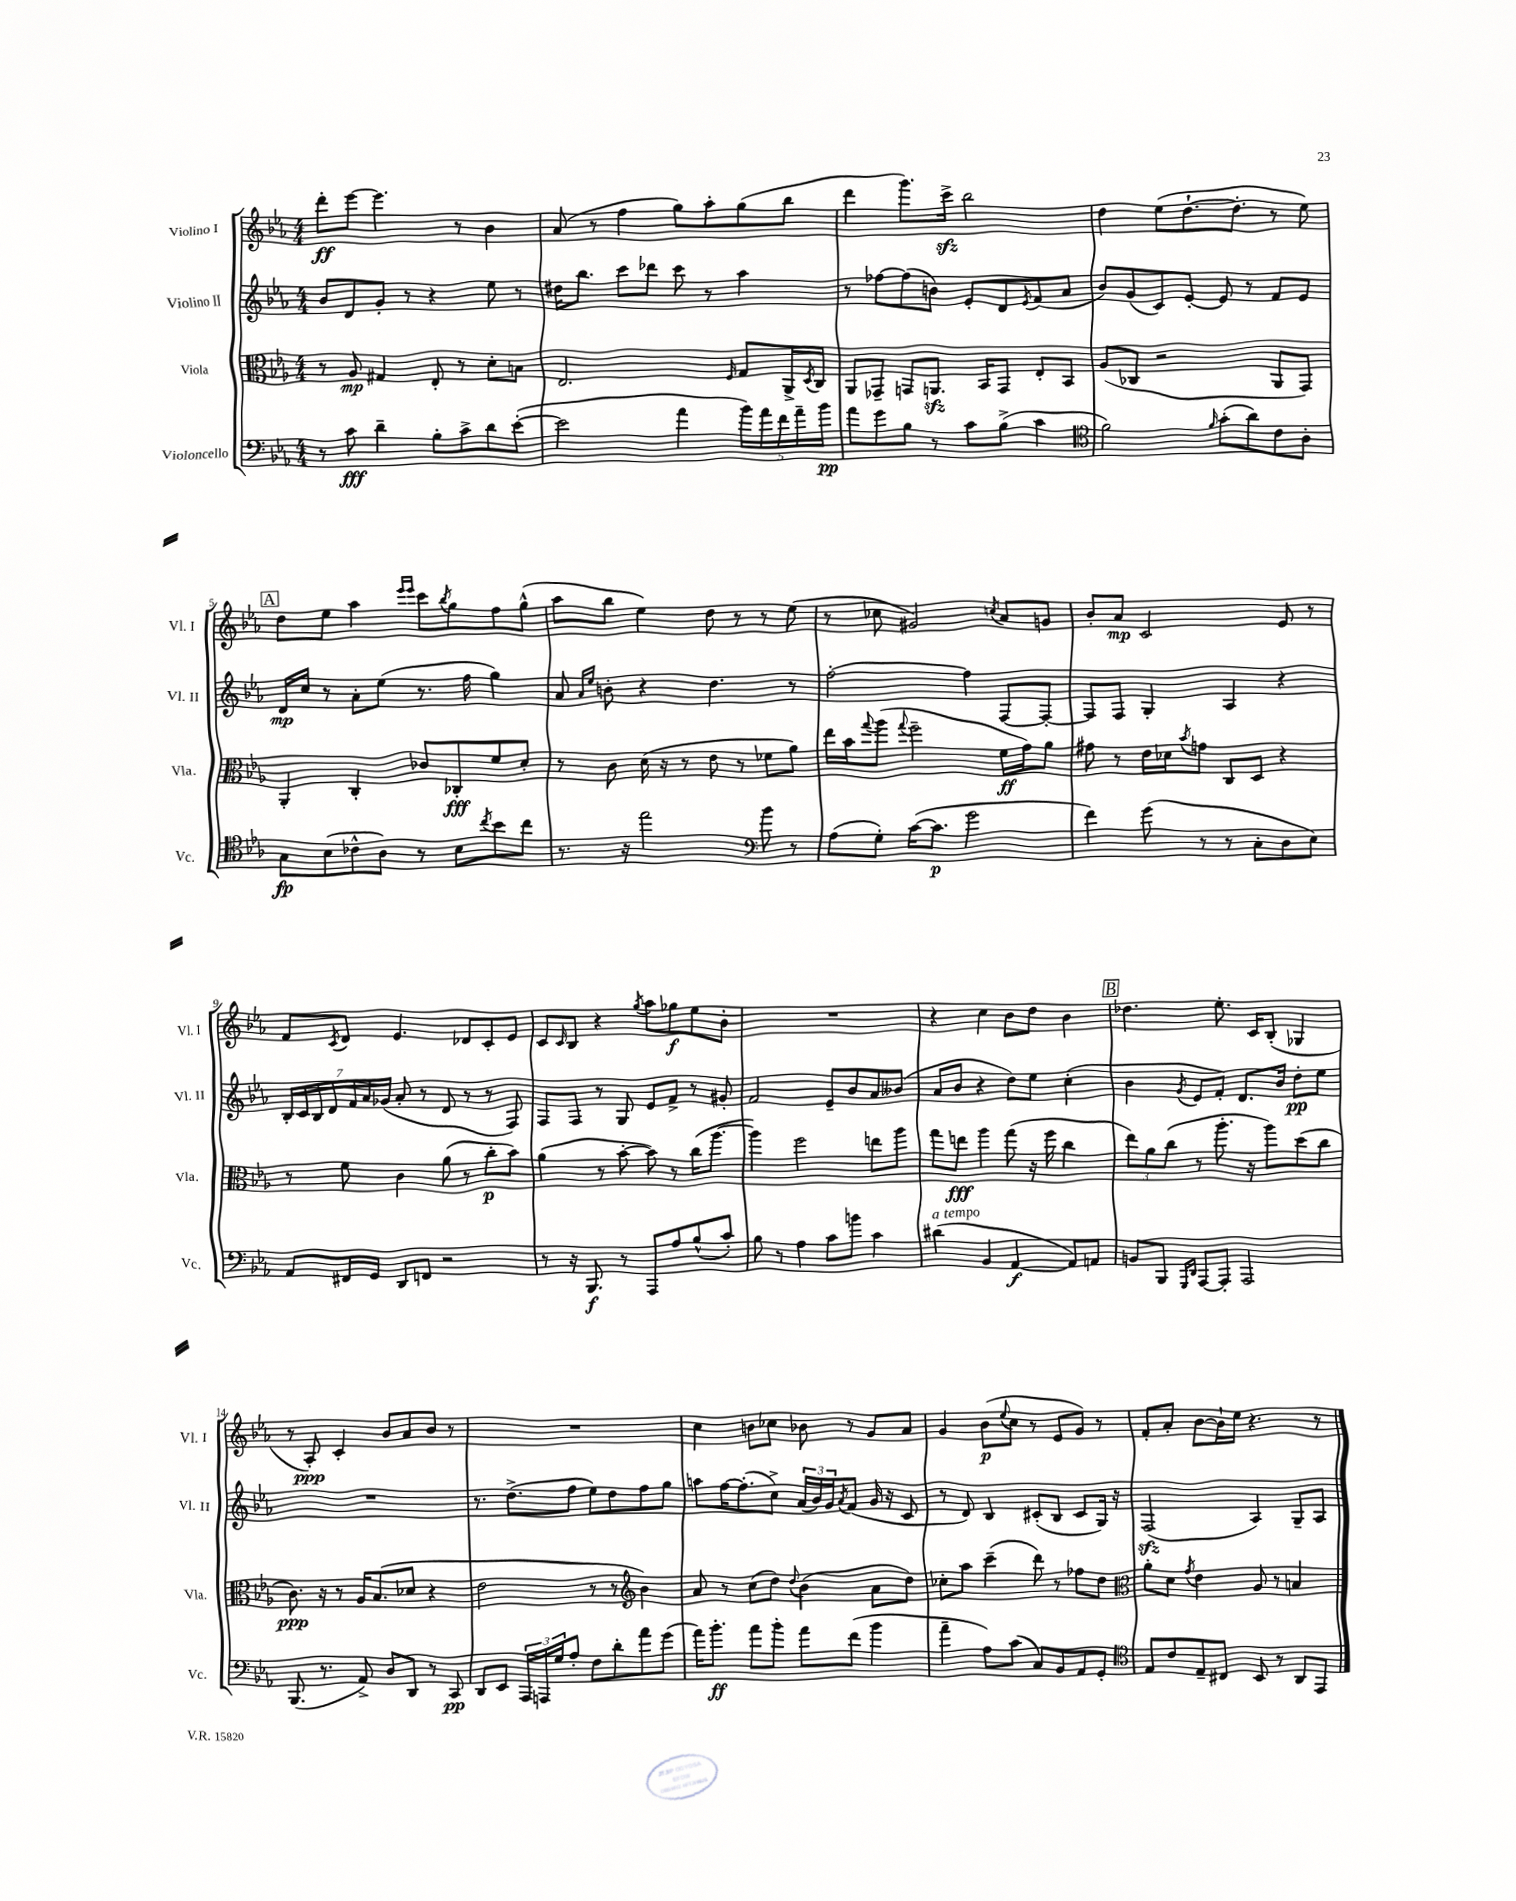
<<
\new StaffGroup <<
\new Staff = "s0" \with { instrumentName = "Violino I" shortInstrumentName = "Vl. I" } {
    \clef treble \key ees \major \numericTimeSignature \time 4/4
    d'''8-.\ff ees'''8~ ees'''4. r8 bes'4 |
    aes'8( r8 f''4 g''8) aes''8-. g''8( bes''8 |
    d'''4 g'''8.) c'''16->\sfz bes''2 |
    d''4 ees''8( d''8.~-! d''8.-. r8 ees''8) |
    \mark \markup { \box "A" } d''8 ees''8 aes''4 \grace { ees'''16 ees'''16 } c'''8 \acciaccatura { bes''8 } g''8 f''8 g''8-^( |
    aes''8 bes''8 ees''4) d''8 r8 r8 ees''8( |
    r8 ces''8 gis'2) \acciaccatura { c''8 } aes'8 g'8 |
    bes'8-. aes'8\mp c'2 ees'8 r8 |
    f'8 \acciaccatura { c'8 } d'8 ees'4. des'8 c'8-. ees'8 |
    c'8 \grace { c'16 } bes8 r4 \acciaccatura { g''8 } aes''8 ges''8\f ees''8 bes'8-. |
    R1 |
    r4 c''4 bes'8 d''8 bes'4 |
    \mark \markup { \box "B" } des''4. ees''8.-. c'16 bes8-.( ges4 |
    r8 aes8-.\ppp) c'4-. bes'8 aes'8 bes'8 r8 |
    R1 |
    c''4 b'8 ces''8 bes'8 r8 g'8 aes'8 |
    g'4 bes'8\p( \appoggiatura { ees''8 } c''8 r8 ees'8 g'8) r8 |
    f'8-. aes'8-. bes'8~ bes'16-! ees''16 r4. r8 \bar "|." |
}
\new Staff = "s1" \with { instrumentName = "Violino II" shortInstrumentName = "Vl. II" } {
    \clef treble \key ees \major \numericTimeSignature \time 4/4
    bes'8 d'8 g'8-. r8 r4 ees''8 r8 |
    dis''16 bes''8. c'''8 des'''8 c'''8 r8 aes''4 |
    r8 fes''8~ fes''8( b'8) ees'8-. d'8 \acciaccatura { ees'8 } f'8( aes'8 |
    bes'8) g'8( c'8) ees'8~-. ees'8 r8 f'8 ees'8 |
    \mark \markup { \box "A" } d'16\mp c''16 r8 aes'8-. ees''8( r8. f''16 g''4) |
    aes'8 \grace { aes'16 ees''16 } b'8-. r4 d''4. r8 |
    f''2~-. f''4 f8~ f8~-. |
    f8 f8 g4-. aes4 r4 |
    \tuplet 7/4 { bes16-. c'16 bes16 d'16 f'16 aes'16 ges'16( } aes'8-. r8 d'8 r8 r8 f8) |
    f8 f8 r8 g8 ees'8 f'8-> r8 gis'8-. |
    f'2 ees'8-- bes'8 aes'8 beses'8( |
    aes'8 bes'8 r4 d''8) ees''8 c''4-.( |
    \mark \markup { \box "B" } bes'4 \acciaccatura { g'8 } ees'8 f'8-.) d'8. bes'16 d''8-.\pp ees''8 |
    R1 |
    r8. d''8.->( f''8 ees''8) d''8 f''8 g''8 |
    a''8 f''16~ f''8.-.( c''8->) \tuplet 3/2 { aes'16( bes'16) g'16 } \acciaccatura { aes'8 } f'8( g'16 r16 c'8 |
    r8 d'8) bes4 cis'8-.( bes8 cis'8 g16) r16 |
    f2\sfz( aes4) g8-- aes8 \bar "|." |
}
\new Staff = "s2" \with { instrumentName = "Viola" shortInstrumentName = "Vla." } {
    \clef alto \key ees \major \numericTimeSignature \time 4/4
    r8 aes8\mp gis4 ees8-. r8 d'8-. b8 |
    ees2. \grace { f16 } g8 aes,16-> \acciaccatura { d8 } c16 |
    aes,8 ges,8-- g,8 a,8.\sfz bes,16 g,8 ees8-. bes,8 |
    aes8( ces8 r2 aes,8 g,8) |
    \mark \markup { \box "A" } aes,4-. c4-. ces'8 ces8-.\fff f'8 d'8-. |
    r8 c'8 d'16( r16 r8 ees'8 r8 fes'8 aes'8) |
    ees''16 bes'16 \appoggiatura { g''8 } aes''8( \appoggiatura { g''8 } f''2-- f'16\ff g'16) aes'8 |
    gis'8 r8 ees'16 des'16 \acciaccatura { bes'8 } g'8 c8 d8 r4 |
    r8 f'8 c'4 aes'8( r8 c''8-.\p bes'8) |
    aes'4( r8 bes'8~-. bes'8) r8 c''16( aes''8.~ |
    aes''4) f''2 e''8 aes''8 |
    g''8 e''8\fff aes''4 g''8( r16 f''16 c''4 |
    \mark \markup { \box "B" } \tuplet 3/2 { ees''8) aes'8 c''8( } r8 aes''8.-. r16 aes''8) d''8( c''8 |
    c'8.\ppp) r16 r8 aes16 bes8.( des'8 r4 |
    ees'2 r8 r8 \clef treble bes'4) |
    aes'8 r8 c''8( d''8) \appoggiatura { d''8 } bes'4( aes'8 d''8) |
    ces''8-. aes''8 c'''4--( d'''8) r8 fes''8 d''8 |
    \clef alto aes'8-. d'8 \acciaccatura { g'8 } ees'4 aes8 r8 b4 \bar "|." |
}
\new Staff = "s3" \with { instrumentName = "Violoncello" shortInstrumentName = "Vc." } {
    \clef bass \key ees \major \numericTimeSignature \time 4/4
    r8 c'8\fff d'4-- bes8-. c'8-> d'8 ees'8~-.( |
    ees'2 aes'4 \tuplet 5/4 { bes'16) aes'16 f'16 aes'16-- bes'16\pp } |
    aes'8 g'8 bes8 r8 c'8 bes8->( c'4 |
    \clef tenor f'2) \grace { f'16 } g'8-.( aes'8) c'8 aes8-. |
    \mark \markup { \box "A" } g8\fp bes8( ces'8-^ aes8) r8 bes8 \acciaccatura { c''8 } bes'8 c''8 |
    r8. r16 ees''2 \clef bass bes'8 r8 |
    aes8( g8-.) c'16~( c'8.\p g'2 |
    f'4) g'8( r8 r8 c8-. d8 ees8) |
    aes,8 fis,16 g,16 d,8 f,8 r2 |
    r8 r16 bes,,8.\f r8 aes,,8 aes8 bes8-^( c'8-.) |
    bes8 r8 aes4 c'8 b'8 c'4 |
    dis'4^\markup { \italic "a tempo" }( bes,4 aes,4~\f aes,8) a,8 |
    \mark \markup { \box "B" } b,8 bes,,8 \grace { g,,16 d,16 } aes,,8~ aes,,8-. aes,,2 |
    bes,,8.( r8. aes,8->) d8 d,8 r8 c,8\pp |
    d,8 ees,8 \tuplet 3/2 { aes,,16 a,,16 g16 } aes8-. f8 d'8-. aes'8 g'8( |
    aes'16) bes'8.-.\ff aes'8 bes'8-. aes'8 f'8( bes'4 |
    aes'4-- aes8) c'8( c8) bes,8 aes,8 g,8-. |
    \clef tenor ees8 c'8 ees8-- cis8 bes,8 r8 aes,8 ees,8 \bar "|." |
}
>>
>>
